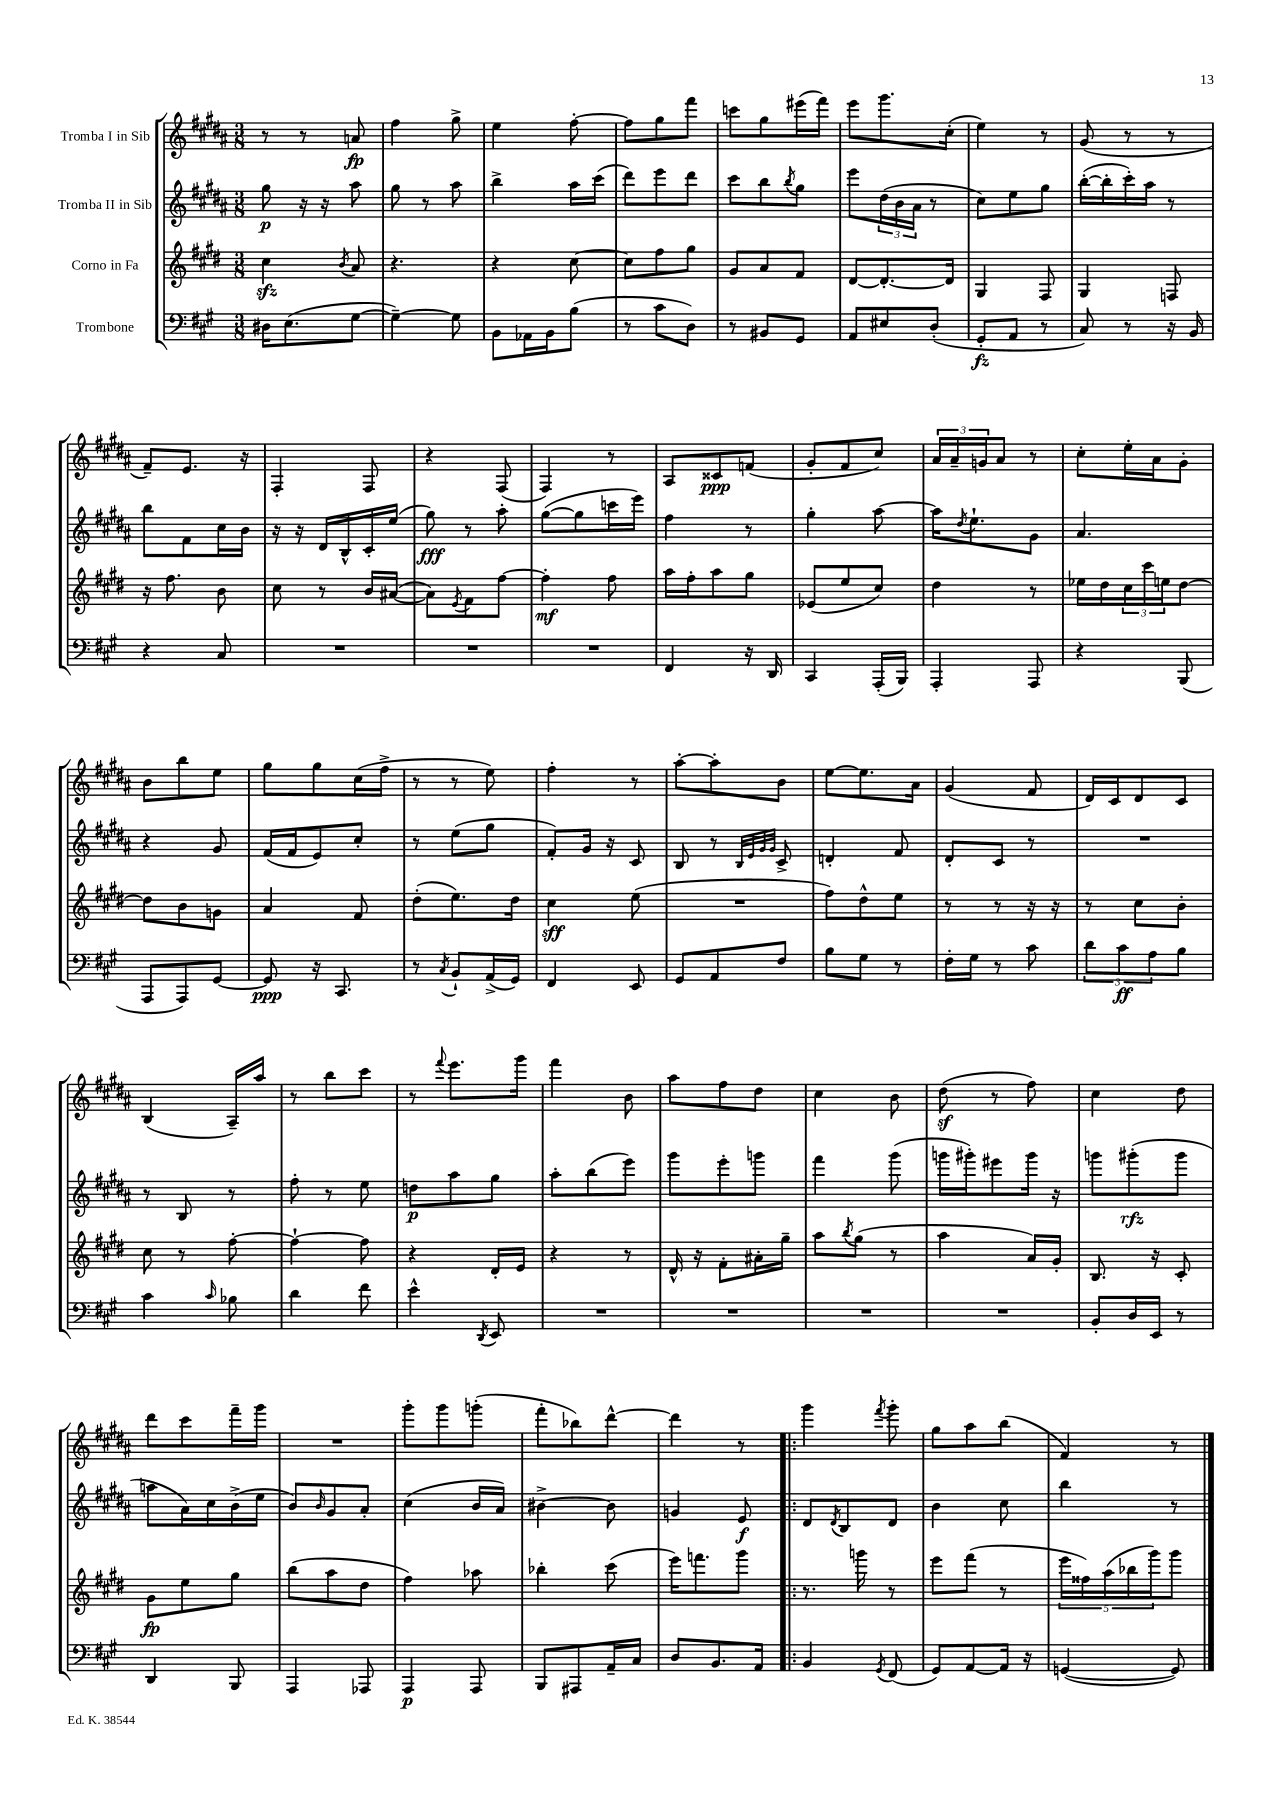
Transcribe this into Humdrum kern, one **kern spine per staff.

**kern	**kern	**kern	**kern
*staff4	*staff3	*staff2	*staff1
*clefF4	*clefG2	*clefG2	*clefG2
*k[f#c#g#]	*k[f#c#g#d#]	*k[f#c#g#d#a#]	*k[f#c#g#d#a#]
*M3/8	*M3/8	*M3/8	*M3/8
16D#	4cc#	8gg#	8r
(8.E	.	.	.
.	.	16r	8r
.	.	16r	.
.	8qb	.	.
[8G#	8a	8aa#	8a
=	=	=	=
4G#~_)	4.r	8gg#	4ff#
.	.	8r	.
8G#]	.	8aa#	8gg#^
=	=	=	=
8BB	4r	4bb^	4ee
16AA-	.	.	.
16BB	.	.	.
(8B	[8cc#	16aa#	[8ff#'
.	.	(16ccc#	.
=	=	=	=
8r	8cc#]	8ddd#)	8ff#]
8c#	8ff#	8eee	8gg#
8D)	8gg#	8ddd#	8fff#
=	=	=	=
8r	8g#	8ccc#	8ccc
8BB#	8a	8bb	8gg#
.	.	8qbb	.
8GG#	8f#	8gg#	(16eee#
.	.	.	16fff#)
=	=	=	=
8AA	[8d#	8eee	8eee
8E#	8.d#'_	(24dd#	8.ggg#
.	.	24b	.
.	.	24a#	.
(8D'	.	8r	.
.	16d#]	.	(16cc#'
=	=	=	=
8GG#'	4G#	8cc#)	4ee)
8AA	.	8ee	.
8r	8F#	8gg#	8r
=	=	=	=
8C#)	4G#	([16bb'	(8g#
.	.	16bb']	.
8r	.	16ccc#')	8r
.	.	16aa#	.
16r	8F	8r	8r
16BB	.	.	.
=	=	=	=
4r	16r	8bb	8f#~)
.	8.ff#	.	.
.	.	8f#	8.e
8C#	8b	16cc#	.
.	.	16b	16r
=	=	=	=
4.r	8cc#	16r	4F#'
.	.	16r	.
.	8r	16d#	.
.	.	16B^^	.
.	16b	16c#'	8F#
.	([16a#	(16ee	.
=	=	=	=
4.r	8a#])	8gg#)	4r
.	8qe	.	.
.	8f#	8r	.
.	[8ff#	8aa#'	(8F#
=	=	=	=
4.r	4ff#']	([8gg#	4F#)
.	.	8gg#]	.
.	8ff#	16ccc	8r
.	.	16eee)	.
=	=	=	=
4FF#	16aa	4ff#	8A#
.	16ff#'	.	.
.	8aa	.	8c##
16r	8gg#	8r	(8f
16DD	.	.	.
=	=	=	=
4CC#	(8e-	4gg#'	8g#'
.	8ee	.	8f#
(16AAA'	8cc#)	[8aa#	8cc#)
16BBB)	.	.	.
=	=	=	=
4AAA'	4dd#	16aa#]	24a#
.	.	.	24a#~
.	.	8qdd#	.
.	.	8.ee`	.
.	.	.	24g
.	.	.	8a#
8AAA	8r	8g#	8r
=	=	=	=
4r	16ee-	4.a#	8cc#'
.	16dd#	.	.
.	24cc#	.	16ee'
.	24ccc#	.	.
.	.	.	16a#
.	24ee	.	.
(8BBB	[8dd#	.	8g#'
=	=	=	=
8AAA	8dd#]	4r	8b
8AAA)	8b	.	8bb
[8GG#	8g	8g#	8ee
=	=	=	=
8GG#]	4a	(16f#	8gg#
.	.	16f#	.
16r	.	8e)	8gg#
8.CC#	.	.	.
.	8f#	8cc#'	(16cc#
.	.	.	16ff#^
=	=	=	=
8r	(8dd#'	8r	8r
8qC#	.	.	.
8BB`	8.ee)	(8ee	8r
(16AA^	.	8gg#	8ee)
16GG#)	16dd#	.	.
=	=	=	=
4FF#	4cc#	8f#')	4ff#'
.	.	16g#	.
.	.	16r	.
8EE	(8ee	8c#	8r
=	=	=	=
8GG#	4.r	8B	[8aa#'
8AA	.	8r	8aa#']
.	.	32qqB	.
.	.	32qqe	.
.	.	32qqg#	.
.	.	32qqg#	.
8F#	.	8c#^	8b
=	=	=	=
8B	8ff#)	4d'	[8ee
8G#	8dd#^^	.	8.ee]
8r	8ee	8f#	.
.	.	.	16a#
=	=	=	=
16F#'	8r	8d#'	(4g#
16G#	.	.	.
8r	8r	8c#	.
8c#	16r	8r	8f#
.	16r	.	.
=	=	=	=
12d	8r	4.r	16d#)
.	.	.	16c#
12c#	.	.	.
.	8cc#	.	8d#
12A	.	.	.
8B	8b'	.	8c#
=	=	=	=
4c#	8cc#	8r	(4B
.	8r	8B	.
16qqc#	.	.	.
8B-	[8ff#'	8r	16A#~)
.	.	.	16aa#
=	=	=	=
4d	4ff#`_	8ff#'	8r
.	.	8r	8bb
8f#	8ff#]	8ee	8ccc#
=	=	=	=
4e^^	4r	8dd	8r
.	.	.	8qqfff#
.	.	8aa#	8.eee
8qDD	.	.	.
8EE	16d#'	8gg#	.
.	16e	.	16ggg#
=	=	=	=
4.r	4r	8aa#'	4fff#
.	.	(8bb	.
.	8r	8eee)	8b
=	=	=	=
4.r	16d#^^	8ggg#	8aa#
.	16r	.	.
.	8f#'	8eee'	8ff#
.	16a#'	8ggg	8dd#
.	16gg#~	.	.
=	=	=	=
4.r	8aa	4fff#	4cc#
.	8qbb	.	.
.	(8gg#	.	.
.	8r	(8ggg#	8b
=	=	=	=
4.r	4aa	16ggg	(8dd#
.	.	16ggg#')	.
.	.	8eee#	8r
.	16a)	16ggg#	8ff#)
.	16g#'	16r	.
=	=	=	=
8BB'	8.B	8ggg	4cc#
16D	.	(8ggg#'	.
16EE	16r	.	.
8r	8c#'	8ggg#	8dd#
=	=	=	=
4DD	8g#	8aa	8ddd#
.	8ee	16a#)	8ccc#
.	.	16cc#	.
8BBB	8gg#	(16b^	16fff#~
.	.	16ee	16ggg#
=	=	=	=
4AAA	(8bb	8b)	4.r
.	.	16qqb	.
.	8aa	8g#	.
8AAA-	8dd#	8a#'	.
=	=	=	=
4AAA	4ff#)	(4cc#	8ggg#'
.	.	.	8ggg#
8AAA	8aa-	16b	(8ggg'
.	.	16a#)	.
=	=	=	=
8BBB	4bb-'	[4b#^	8fff#'
8AAA#	.	.	8bb-)
16AA~	(8ccc#	8b#]	[8ddd#^^
16C#	.	.	.
=	=	=	=
8D	16eee)	4g	4ddd#]
.	8.fff	.	.
8.BB	.	.	.
.	8ggg#	8e	8r
16AA	.	.	.
=!|:	=!|:	=!|:	=!|:
4BB	8.r	8d#	4ggg#
.	.	8qd#	.
.	.	8B	.
.	16ggg	.	.
8qGG#	.	.	8qfff#
(8FF#	8r	8d#	8ggg#'
=	=	=	=
8GG#)	8eee	4b	8gg#
[8AA	(8fff#	.	8aa#
16AA]	8r	8cc#	(8bb
16r	.	.	.
=	=	=	=
([4GG	20eee	4bb	4f#)
.	20ff##)	.	.
.	(20aa	.	.
.	20bb-	.	.
.	20ggg#)	.	.
8GG])	8ggg#	8r	8r
==	==	==	==
*-	*-	*-	*-
